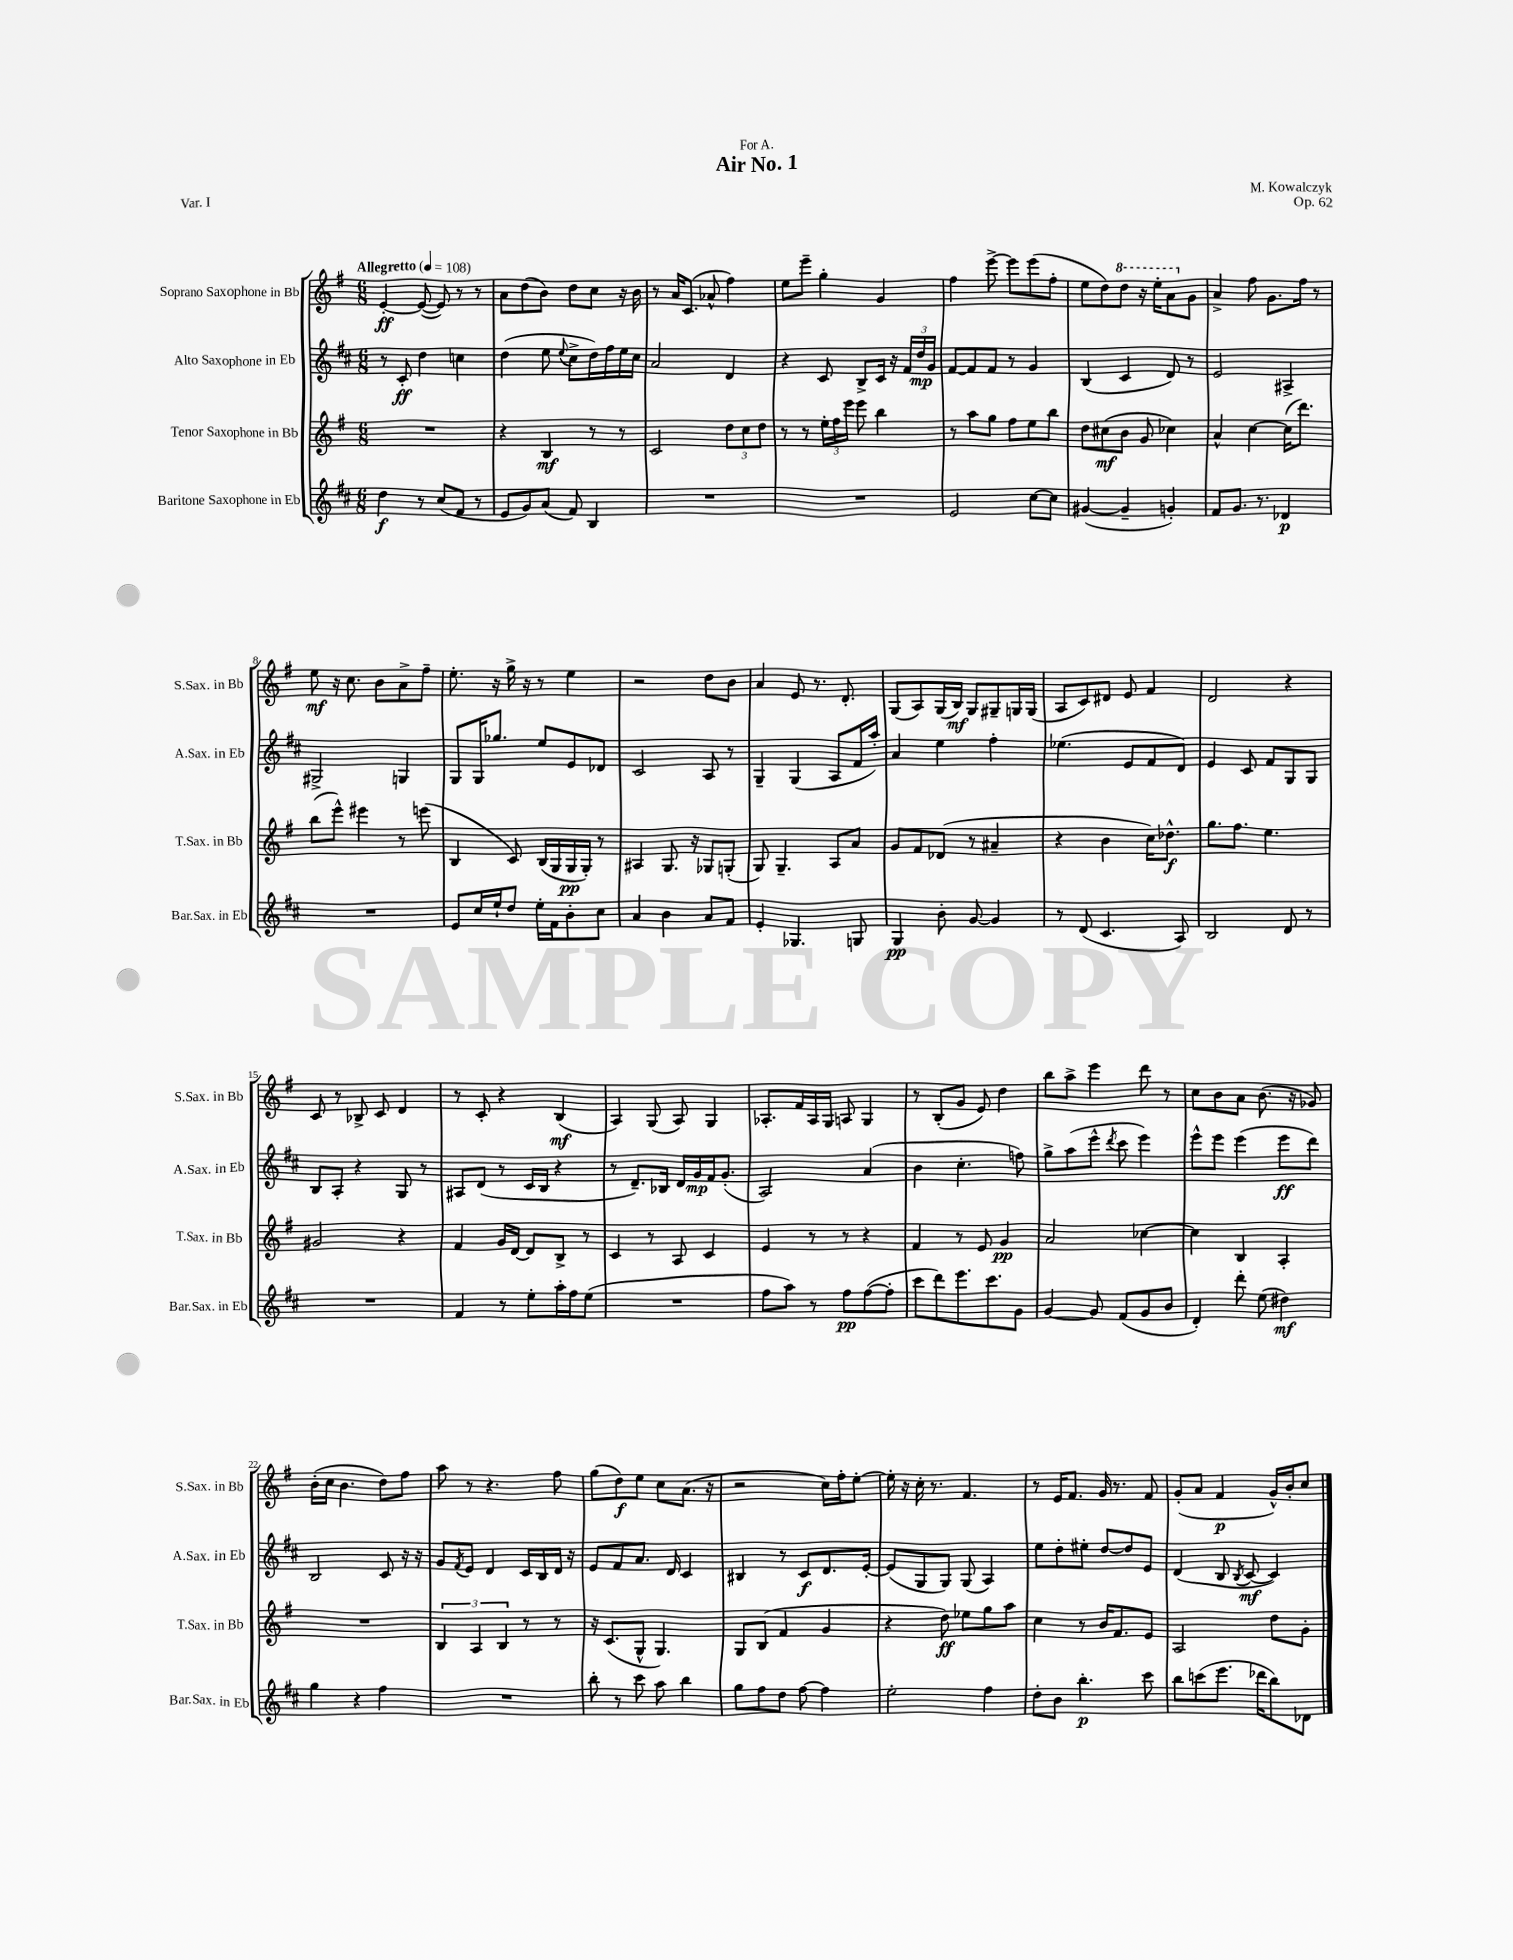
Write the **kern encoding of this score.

**kern	**dynam	**kern	**dynam	**kern	**dynam	**kern	**dynam
*part4	*part4	*part3	*part3	*part2	*part2	*part1	*part1
*staff4	*staff4	*staff3	*staff3	*staff2	*staff2	*staff1	*staff1
*I"Baritone Saxophone in Eb	*	*I"Tenor Saxophone in Bb	*	*I"Alto Saxophone in Eb	*	*I"Soprano Saxophone in Bb	*
*I'Bar.Sax. in Eb	*	*I'T.Sax. in Bb	*	*I'A.Sax. in Eb	*	*I'S.Sax. in Bb	*
*clefG2	*	*clefG2	*	*clefG2	*	*clefG2	*
*k[f#c#]	*	*k[f#]	*	*k[f#c#]	*	*k[f#]	*
*M6/8	*	*M6/8	*	*M6/8	*	*M6/8	*
*MM108	*	*MM108	*	*MM108	*	*MM108	*
=1	=1	=1	=1	=1	=1	=1	=1
!	!	!	!	!	!	!LO:TX:a:B:t=Allegretto	!
4dd\	f	2.r	.	8r	.	[4e'/	ff
.	.	.	.	8c#'/	ff	.	.
8r	.	.	.	4dd\	.	(8e/_	.
(8cc#/L	.	.	.	.	.	8e/])	.
8f#/J	.	.	.	4ccn\	.	8r	.
8r	.	.	.	.	.	8r	.
=2	=2	=2	=2	=2	=2	=2	=2
8e/L	.	4r	.	(4dd\	.	8a\L	.
8g/)	.	.	.	.	.	(8dd\	.
(8a/J	.	4B/	mf	8ee\	.	8b\J)	.
.	.	.	.	8qqee/	.	.	.
8f#/)	.	.	.	8cc#^\L	.	8dd\L	.
4B/	.	8r	.	16dd\L)	.	8cc\J	.
.	.	.	.	16ff#\	.	.	.
.	.	8r	.	16ee\	.	16r	.
.	.	.	.	16cc#\JJ	.	16b\	.
=3	=3	=3	=3	=3	=3	=3	=3
2.r	.	2c/	.	2a/	.	8r	.
.	.	.	.	.	.	16a/KL	.
.	.	.	.	.	.	(8.c/J	.
.	.	.	.	.	.	8a-X^^/	.
.	.	12dd\L	.	4d/	.	4ff#\)	.
.	.	12cc\	.	.	.	.	.
.	.	12dd\J	.	.	.	.	.
=4	=4	=4	=4	=4	=4	=4	=4
2.r	.	8r	.	4r	.	8ee\L	.
.	.	8r	.	.	.	8eee~\J	.
.	.	24ee'\LL	.	8c#/	.	4gg'\	.
.	.	24ff#\	.	.	.	.	.
.	.	24eee\JJ	.	.	.	.	.
.	.	8eee\	.	8B^/L	.	.	.
.	.	4bb\	.	16c#/Jk	.	4g/	.
.	.	.	.	16r	.	.	.
.	.	.	.	24f#/LL	.	.	.
.	.	.	.	24dd/	mp	.	.
.	.	.	.	24g/JJ	.	.	.
=5	=5	=5	=5	=5	=5	=5	=5
2e/	.	8r	.	[8f#/L	.	4ff#\	.
.	.	8aa\L	.	8f#/]	.	.	.
.	.	8gg\J	.	8f#/J	.	[8eee^\	.
.	.	8ff#\L	.	8r	.	8eee\L]	.
[8cc#\L	.	8ee\	.	4g/	.	(8eee\	.
8cc#\J]	.	8bb\J	.	.	.	8ff#'\J	.
=6	=6	=6	=6	=6	=6	=6	=6
([4g#X/	.	8dd\L	.	(4B/	.	8ee\L	.
.	.	(8cc#X\	mf	.	.	8dd\)	.
*	*	*	*	*	*	*8va	*
4g#~/]	.	8b\J	.	4c#/	.	8ddd\J	.
.	.	8g/	.	.	.	16r	.
.	.	.	.	.	.	16eee'\KL	.
4gn'/)	.	4cc-X\)	.	8d/)	.	8aa\	.
*	*	*	*	*	*	*X8va	*
.	.	.	.	8r	.	8g\J	.
=7	=7	=7	=7	=7	=7	=7	=7
8f#/L	.	4a^^/	.	2e/	.	4a^/	.
8.g/J	.	.	.	.	.	.	.
.	.	[4cc\	.	.	.	8ff#\	.
8.r	.	.	.	.	.	.	.
.	.	.	.	.	.	8.g\L	.
4d-X/	p	(16cc\KL]	.	4A#X^/	.	.	.
.	.	8.ddd\J)	.	.	.	16ff#\Jk	.
.	.	.	.	.	.	8r	.
!!LO:LB:g=z
=8	=8	=8	=8	=8	=8	=8	=8
2.r	.	(8bb\L	.	2G#X^/	.	8ee\	mf
.	.	8eee^^\J)	.	.	.	16r	.
.	.	.	.	.	.	8.cc\	.
.	.	4eee#X\	.	.	.	.	.
.	.	.	.	.	.	8b\L	.
.	.	8r	.	4Gn/	.	8a^\	.
.	.	(8eeen\	.	.	.	8ff#~\J	.
=9	=9	=9	=9	=9	=9	=9	=9
8e/L	.	4B/	.	8G/L	.	8.ee'\	.
16cc#/L	.	.	.	16G/K	.	.	.
16ee`/J	.	.	.	8.gg-X/J	.	16r	.
8dd/J	.	8c/)	.	.	.	16gg^\	.
.	.	.	.	.	.	16r	.
16ee'\LL	.	(16B/LL	.	8ee/L	.	8r	.
16f#\J	.	16G/	.	.	.	.	.
8b'\	.	16G/	pp	8e/	.	4ee\	.
.	.	16G'/JJ)	.	.	.	.	.
8cc#\J	.	8r	.	8d-X/J	.	.	.
=10	=10	=10	=10	=10	=10	=10	=10
4a/	.	4A#X/	.	2c#/	.	2r	.
4b\	.	8.G/	.	.	.	.	.
.	.	16r	.	.	.	.	.
8a/L	.	8G-X/L	.	8A/	.	8dd\L	.
8f#/J	.	(8Gn'/J	.	8r	.	8b\J	.
=11	=11	=11	=11	=11	=11	=11	=11
4e'/	.	8G/)	.	4G~/	.	4a/	.
.	.	4.G~/	.	.	.	.	.
4.G-X/	.	.	.	(4G/	.	8e/	.
.	.	.	.	.	.	8.r	.
.	.	8A/L	.	8A/L	.	.	.
.	.	.	.	.	.	8.d'/	.
8Gn/	.	8a/J	.	16f#/L	.	.	.
.	.	.	.	16aa'/JJ)	.	.	.
=12	=12	=12	=12	=12	=12	=12	=12
4G/	pp	8g/L	.	4a/	.	(8G/L	.
.	.	8f#/	.	.	.	8A/)	.
8b'\	.	(8d-X/J	.	4ee\	.	(16G/L	.
.	.	.	.	.	.	16B/JJ)	mf
[8g/	.	8r	.	.	.	8G/L	.
4g/]	.	4a#X~/	.	4ff#'\	.	8G#X~/	.
.	.	.	.	.	.	16Gn/L	.
.	.	.	.	.	.	(16G/JJ	.
=13	=13	=13	=13	=13	=13	=13	=13
8r	.	4r	.	(4.ee-X\	.	8A/L	.
(8d/	.	.	.	.	.	8c/)	.
4.c#/	.	4b\	.	.	.	8d#X/J	.
.	.	.	.	8e/L	.	8e/	.
.	.	16cc\KL)	.	8f#/	.	4f#/	.
.	.	8.dd-X^^\J	f	.	.	.	.
8A/)	.	.	.	8d/J)	.	.	.
=14	=14	=14	=14	=14	=14	=14	=14
2B/	.	8.gg\L	.	4e/	.	2d/	.
.	.	8.ff#\J	.	.	.	.	.
.	.	.	.	8c#/	.	.	.
.	.	4.ee\	.	8f#/L	.	.	.
8d/	.	.	.	8G/	.	4r	.
8r	.	.	.	8G/J	.	.	.
!!LO:LB:g=z
=15	=15	=15	=15	=15	=15	=15	=15
2.r	.	2g#X/	.	8B/L	.	8c/	.
.	.	.	.	8A'/J	.	8r	.
.	.	.	.	4r	.	8B-X^/	.
.	.	.	.	.	.	8c/	.
.	.	4r	.	8G/	.	4d/	.
.	.	.	.	8r	.	.	.
=16	=16	=16	=16	=16	=16	=16	=16
4f#/	.	4f#/	.	8A#X/L	.	8r	.
.	.	.	.	(8d/J	.	8c'/	.
8r	.	16g/LL	.	8r	.	4r	.
.	.	[16d/JJ	.	.	.	.	.
8ee'\L	.	8d/L]	.	16c#/LL	.	.	.
.	.	.	.	16B/JJ	.	.	.
16aa'\L	.	8B^/J	.	4r	.	(4B/	mf
16ff#\J	.	.	.	.	.	.	.
(8ee\J	.	8r	.	.	.	.	.
=17	=17	=17	=17	=17	=17	=17	=17
2.r	.	4c/	.	8r	.	4A/)	.
.	.	.	.	8.d~/L)	.	.	.
.	.	8r	.	.	.	(8G/	.
.	.	.	.	16B-X/Jk	.	.	.
.	.	8A/	.	16d/LL	.	8A/)	.
.	.	.	.	16g/	mp	.	.
.	.	4c/	.	16f#/J	.	4G/	.
.	.	.	.	(8.g'/J	.	.	.
=18	=18	=18	=18	=18	=18	=18	=18
8ff#\L	.	4e/	.	2A/)	.	8.A-X'/L	.
8aa\J)	.	.	.	.	.	.	.
.	.	.	.	.	.	16f#/L	.
8r	.	8r	.	.	.	16A-/	.
.	.	.	.	.	.	16G/JJ	.
8ff#\L	pp	8r	.	.	.	8An/	.
([8ff#\	.	4r	.	(4a/	.	4G/	.
8ff#'\J]	.	.	.	.	.	.	.
=19	=19	=19	=19	=19	=19	=19	=19
8ccc#\L	.	4f#/	.	4b\	.	8r	.
8ddd\)	.	.	.	.	.	(8B'/L	.
8.eee\	.	8r	.	4.cc#'\	.	8g/J	.
.	.	8e/	.	.	.	8e/)	.
8.ccc#\	.	.	.	.	.	.	.
.	.	4g/	pp	.	.	4dd\	.
8g\J	.	.	.	8ffn\)	.	.	.
=20	=20	=20	=20	=20	=20	=20	=20
[4g/	.	2a/	.	8gg^\L	.	8bb\L	.
.	.	.	.	(8aa\	.	8aa^\J	.
8g/]	.	.	.	8eee^^\J	.	4eee\	.
.	.	.	.	8qddd/	.	.	.
(8f#/L	.	.	.	8ccc#\	.	.	.
8g/	.	[4cc-X\	.	4eee\)	.	8ddd\	.
8b/J	.	.	.	.	.	8r	.
=21	=21	=21	=21	=21	=21	=21	=21
4d'/)	.	4cc-\]	.	8eee^^\L	.	8cc\L	.
.	.	.	.	8eee\J	.	8b\	.
8ddd'\	.	4B/	.	(4eee\	.	8a\J	.
(8ee\	.	.	.	.	.	(8.b\	.
4dd#X\)	mf	4A'/	.	8eee\L	ff	.	.
.	.	.	.	.	.	16r	.
.	.	.	.	8ddd\J)	.	8g-X/)	.
!!LO:LB:g=z
=22	=22	=22	=22	=22	=22	=22	=22
4gg\	.	2.r	.	2B/	.	(16b'\LL	.
.	.	.	.	.	.	16cc\JJ	.
.	.	.	.	.	.	4.b\	.
4r	.	.	.	.	.	.	.
4ff#\	.	.	.	8c#/	.	8dd\L)	.
.	.	.	.	16r	.	8ff#\J	.
.	.	.	.	16r	.	.	.
=23	=23	=23	=23	=23	=23	=23	=23
2.r	.	6B/	.	8g/L	.	8aa\	.
.	.	.	.	8qf#/	.	.	.
.	.	.	.	8e/J	.	8r	.
.	.	6A/	.	.	.	.	.
.	.	.	.	4d/	.	4.r	.
.	.	6B/	.	.	.	.	.
.	.	8r	.	16c#/LL	.	.	.
.	.	.	.	16B/	.	.	.
.	.	8r	.	16d/JJ	.	8ff#\	.
.	.	.	.	16r	.	.	.
=24	=24	=24	=24	=24	=24	=24	=24
8bb'\	.	16r	.	8e/L	.	(8gg\L	.
.	.	(8.c/L	.	.	.	.	.
8r	.	.	.	8f#/	.	8dd\)	f
8ccc#\	.	8G^^/J	.	8.a/J	.	8ee\J	.
8aa\	.	4.G/)	.	.	.	8cc\L	.
.	.	.	.	16d/	.	.	.
4bb\	.	.	.	4c#/	.	(8.a\J	.
.	.	.	.	.	.	16r	.
=25	=25	=25	=25	=25	=25	=25	=25
8gg\L	.	8G/L	.	4B#X/	.	2r	.
8ff#\	.	(8B/J	.	.	.	.	.
8dd\J	.	4f#/	.	8r	.	.	.
[8ff#\	.	.	.	8c#/L	f	.	.
4ff#\]	.	4g/	.	8.d/	.	16cc\LL)	.
.	.	.	.	.	.	16ff#'\J	.
.	.	.	.	.	.	[8ee'\J	.
.	.	.	.	[16e'/Jk	.	.	.
=26	=26	=26	=26	=26	=26	=26	=26
2ee'\	.	4r	.	(8e/L]	.	16ee'\]	.
.	.	.	.	.	.	16r	.
.	.	.	.	8G/	.	16cc'\	.
.	.	.	.	.	.	8.r	.
.	.	8dd\)	ff	8G/J)	.	.	.
.	.	8ee-X\L	.	(8G/	.	4.f#/	.
4ff#\	.	8gg\	.	4A/)	.	.	.
.	.	8aa\J	.	.	.	.	.
=27	=27	=27	=27	=27	=27	=27	=27
8dd'\L	.	4cc\	.	8ee\L	.	8r	.
8b\J	.	.	.	8dd'\	.	16e/KL	.
.	.	.	.	.	.	8.f#/J	.
4.bb'\	p	8r	.	8ee#X'\J	.	.	.
.	.	16b/KL	.	[8dd/L	.	16g/	.
.	.	8.f#/	.	.	.	8.r	.
.	.	.	.	8dd/]	.	.	.
8ccc#\	.	8e/J	.	8e/J	.	8f#/	.
=28	=28	=28	=28	=28	=28	=28	=28
8bb\L	.	2A/	.	(4d/	.	(8g'/L	.
(8cccn\	.	.	.	.	.	8a/J	.
8.eee\J	.	.	.	8B/	.	4f#/	p
.	.	.	.	8qB/	.	.	.
.	.	.	.	[8c#/	mf	.	.
16ddd-X\KL	.	.	.	.	.	.	.
8bb\)	.	8dd\L	.	4c#/])	.	16g^^/LL)	.
.	.	.	.	.	.	16b'/J	.
8d-X\J	.	8g'\J	.	.	.	8cc/J	.
==	==	==	==	==	==	==	==
*-	*-	*-	*-	*-	*-	*-	*-
